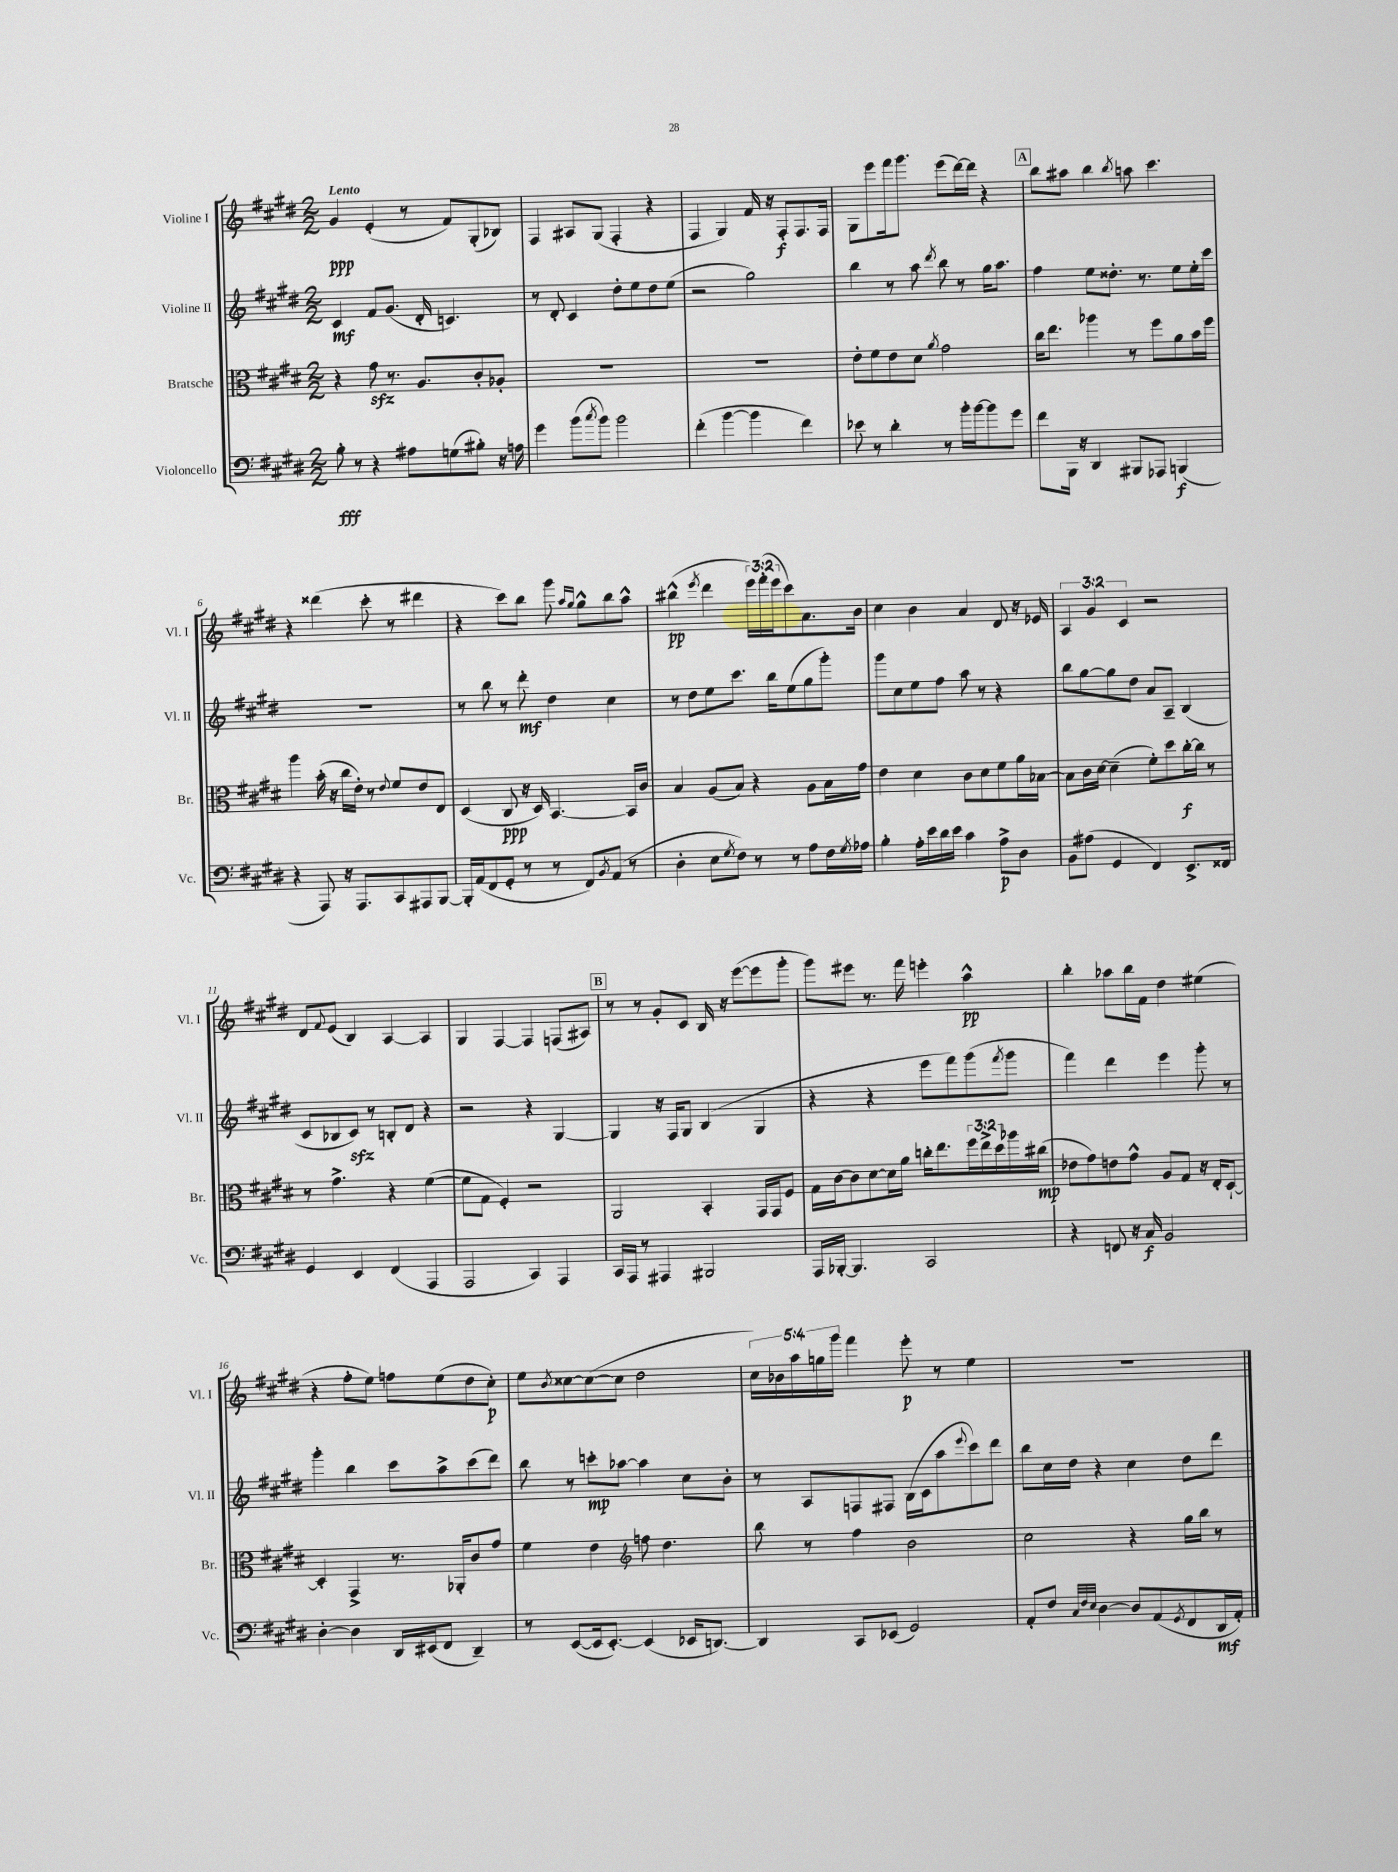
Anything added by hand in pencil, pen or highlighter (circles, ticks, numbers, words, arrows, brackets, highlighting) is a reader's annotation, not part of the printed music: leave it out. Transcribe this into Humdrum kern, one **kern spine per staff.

**kern	**kern	**kern	**kern
*staff4	*staff3	*staff2	*staff1
*clefF4	*clefC3	*clefG2	*clefG2
*k[f#c#g#d#]	*k[f#c#g#d#]	*k[f#c#g#d#]	*k[f#c#g#d#]
*M2/2	*M2/2	*M2/2	*M2/2
8B'	4r	4c#	4g#
8r	.	.	.
4r	8g#	8f#	(4e'
.	8.r	(8.g#	.
8A#	.	.	8r
.	8.A	16d#'	.
(8G	.	4.c)	8f#)
8B#')	8c#'	.	(8G#'
16r	8A-'	.	8B-)
16A	.	.	.
=	=	=	=
4g#	1r	8r	4F#
.	.	8d#'	.
(8b	.	4c#	8A#
8qcc#	.	.	.
8b)	.	.	(8G#
2b	.	8dd#'	4F#'
.	.	8ee	.
.	.	8dd#	4r
.	.	(8ee	.
=	=	=	=
(4f#'	1r	2r	4F#
[4b	.	.	4G#)
4b]	.	2gg#)	16f#
.	.	.	16r
.	.	.	8F#'
4f#)	.	.	8.F#
.	.	.	16F#
=	=	=	=
8e-	8e'	4bb	8G#
8r	8f#	.	8eee
4d#'	8e	8r	16fff#
.	.	.	8.ggg#
.	8d#	8aa	.
.	8qa	8qddd#	.
8r	2g#	8bb	(8eee
16b'	.	8r	[16ddd#)
[16b	.	.	16ddd#]
8b]	.	16gg#	4r
.	.	8.aa	.
8g#	.	.	.
=	=	=	=
8f#	16cc#	4ff#	8bb
.	8.ee	.	.
16BBB	.	.	8aa#
16r	.	.	.
4DD#	4aa-	8ee	4bb
.	.	8.dd##'	.
.	.	.	8qbb
8BBB#	8r	.	8aa
.	.	8.r	.
8AAA-	8ff#	.	4.ccc#
(4BBB	8a	8ee	.
.	16b	16ee'	.
.	16ff#	16ccc#	.
=	=	=	=
4r	4aa	1r	4r
8AAA)	(16b'	.	(4ddd##
.	16r	.	.
16r	16cc#	.	.
8.AAA	16e')	.	.
.	8r	.	8ccc#'
.	8qqe	.	.
8CC#	8f#	.	8r
8AAA#	8e	.	4ddd#
[8BBB	8E	.	.
=	=	=	=
16BBB']	(4D#	8r	4r
(16AA	.	.	.
8FF#	.	8bb	.
8GG#'	8C#	8r	8ccc#)
8r	16r	8ddd#'	8bb
.	16D#)	.	.
8r	[4.BB	4dd#	8ggg#
.	.	.	16qqaa
.	.	.	16qqgg#
8FF#)	.	.	8gg#^^
8qBB	.	.	.
(8AA	.	4cc#	8bb
8r	16BB]	.	8aa^^
.	16c#	.	.
=	=	=	=
4D#'	4B	8r	(4bb#^^
.	.	8dd#	.
.	.	.	8qeee
8E	(8A	8ee	4ddd#
8qG#	.	.	.
8F#)	8B)	8.ccc#	.
8r	4r	.	24eee)
.	.	.	(24fff#'
.	.	16bb	.
.	.	.	24eee
8r	.	(8ee	8ccc#)
8A	8A	8gg#	8.a
16F#	16B	8ggg#')	.
8qG#	.	.	.
16A-	16g#	.	16b
=	=	=	=
4B'	4e	8ggg#	4cc#
.	.	8cc#	.
16A'	4d#	8ee	4b
16e	.	.	.
16d#	.	8ff#	.
16e	.	.	.
4c#	8c#	8aa	4a
.	8d#	8r	.
8A^	8f#	4r	8d#
8D#	16a	.	16r
.	[16B-	.	16e-
=	=	=	=
8BB	8B-]	8bb	6A
(8A#	16c#	[8gg#	.
.	.	.	6g#
.	[16d#	.	.
4GG#	(4d#~]	8gg#]	.
.	.	.	6c#
.	.	8dd#	.
4FF#)	8f#')	8a	2r
.	8dd#	8A~	.
8.EE^	[16cc#'	(4B	.
.	16cc#]	.	.
.	8r	.	.
16FF##	.	.	.
=	=	=	=
4GG#	8r	8c#	8d#
.	.	.	8qqf#
.	4.g#^	8B-	(8e
4EE	.	8c#)	4B)
.	.	8r	.
(4FF#	4r	8B'	[4A
.	.	8d#	.
4AAA	([4f#	4r	4A]
=	=	=	=
2AAA	8f#]	2r	4G#
.	8G#	.	.
.	4F#')	.	[4F#
4CC#)	2r	4r	4F#]
4AAA	.	[4G#	(8F
.	.	.	8A#)
=	=	=	=
16CC#	2AA	4G#]	8r
16AAA	.	.	.
8r	.	.	8r
4AAA#	.	16r	8g#'
.	.	16F#	.
.	.	8G#	8c#
2BBB#	4BB'	(4B	16B
.	.	.	16r
.	.	.	([8eee
.	16GG#	4G#	8eee]
.	16GG#	.	.
.	8F#	.	8ggg#'
=	=	=	=
16AAA	16G#	4r	8ggg#)
[16BBB-'	[16c#	.	.
4.BBB-]	8c#]	.	8eee#
.	[8d#	4r	8.r
.	16d#]	.	.
.	16a	.	16fff#
2CC#	16cc'	8eee	4eee'
.	8.ee	.	.
.	.	8fff#)	.
.	24ff#	(8ggg#	4aa^^
.	24ee^	.	.
.	24dd#	.	.
.	.	8qfff#	.
.	16aa-	8ggg#	.
.	(16cc#	.	.
=	=	=	=
4r	8e-	4fff#)	4bb'
.	8g#)	.	.
8FF	8e	4ddd#	8aa-
16r	8g#^^	.	16bb
16C#	.	.	16f#
2BB	8A	4eee	4dd#
.	8G#	.	.
.	16r	8ggg#'	(4ee#
.	16E'	.	.
.	[8D#`	8r	.
=	=	=	=
[4D#'	4D#']	4ggg#'	4r
4D#]	4GG#^	4bb	8ff#'
.	.	.	8ee)
16DD#	8.r	8ccc#	8ff
(16EE#	.	.	.
8FF#	.	8aa^	(8ee
.	16AA-'	.	.
4DD#~)	8c#	(8ccc#	8dd#
.	8g#	8ddd#)	8cc#')
=	=	=	=
8r	4f#	8bb	8ee
.	.	.	8qb
([8EE	.	8r	[8cc##
16EE]	4e	8ccc'	(8cc##_
[8.EE')	.	.	.
.	.	[8aa-	8cc##]
*	*clefG2	*	*
(4EE]	8ff	4aa-]	2dd#
.	4.dd#	.	.
16EE-	.	8cc#	.
[8.DD)	.	.	.
.	.	8b'	.
=	=	=	=
4DD]	8bb	8r	20cc#)
.	.	.	20b-
.	.	.	20aa
.	8r	8A	.
.	.	.	20gg
.	.	.	20ggg#
8CC#	4ff#	8F	4fff#
(8EE-	.	8F#	.
2GG#)	2b	(16B	8eee'
.	.	16c#	.
.	.	8aa	8r
.	.	8qqeee	.
.	.	8ccc#)	4ee
.	.	8ddd#	.
=	=	=	=
8AA'	2cc#	8bb	1r
8F#	.	16cc#	.
.	.	16dd#	.
32qqC#	.	.	.
32qqF#	.	.	.
32qqE	.	.	.
[4D#	.	4r	.
8D#]	4r	4cc#	.
(8AA	.	.	.
8qGG#	.	.	.
8FF#	16gg#	8dd#	.
.	16bb	.	.
16DD#	8r	8ddd#	.
16AA')	.	.	.
==	==	==	==
*-	*-	*-	*-
